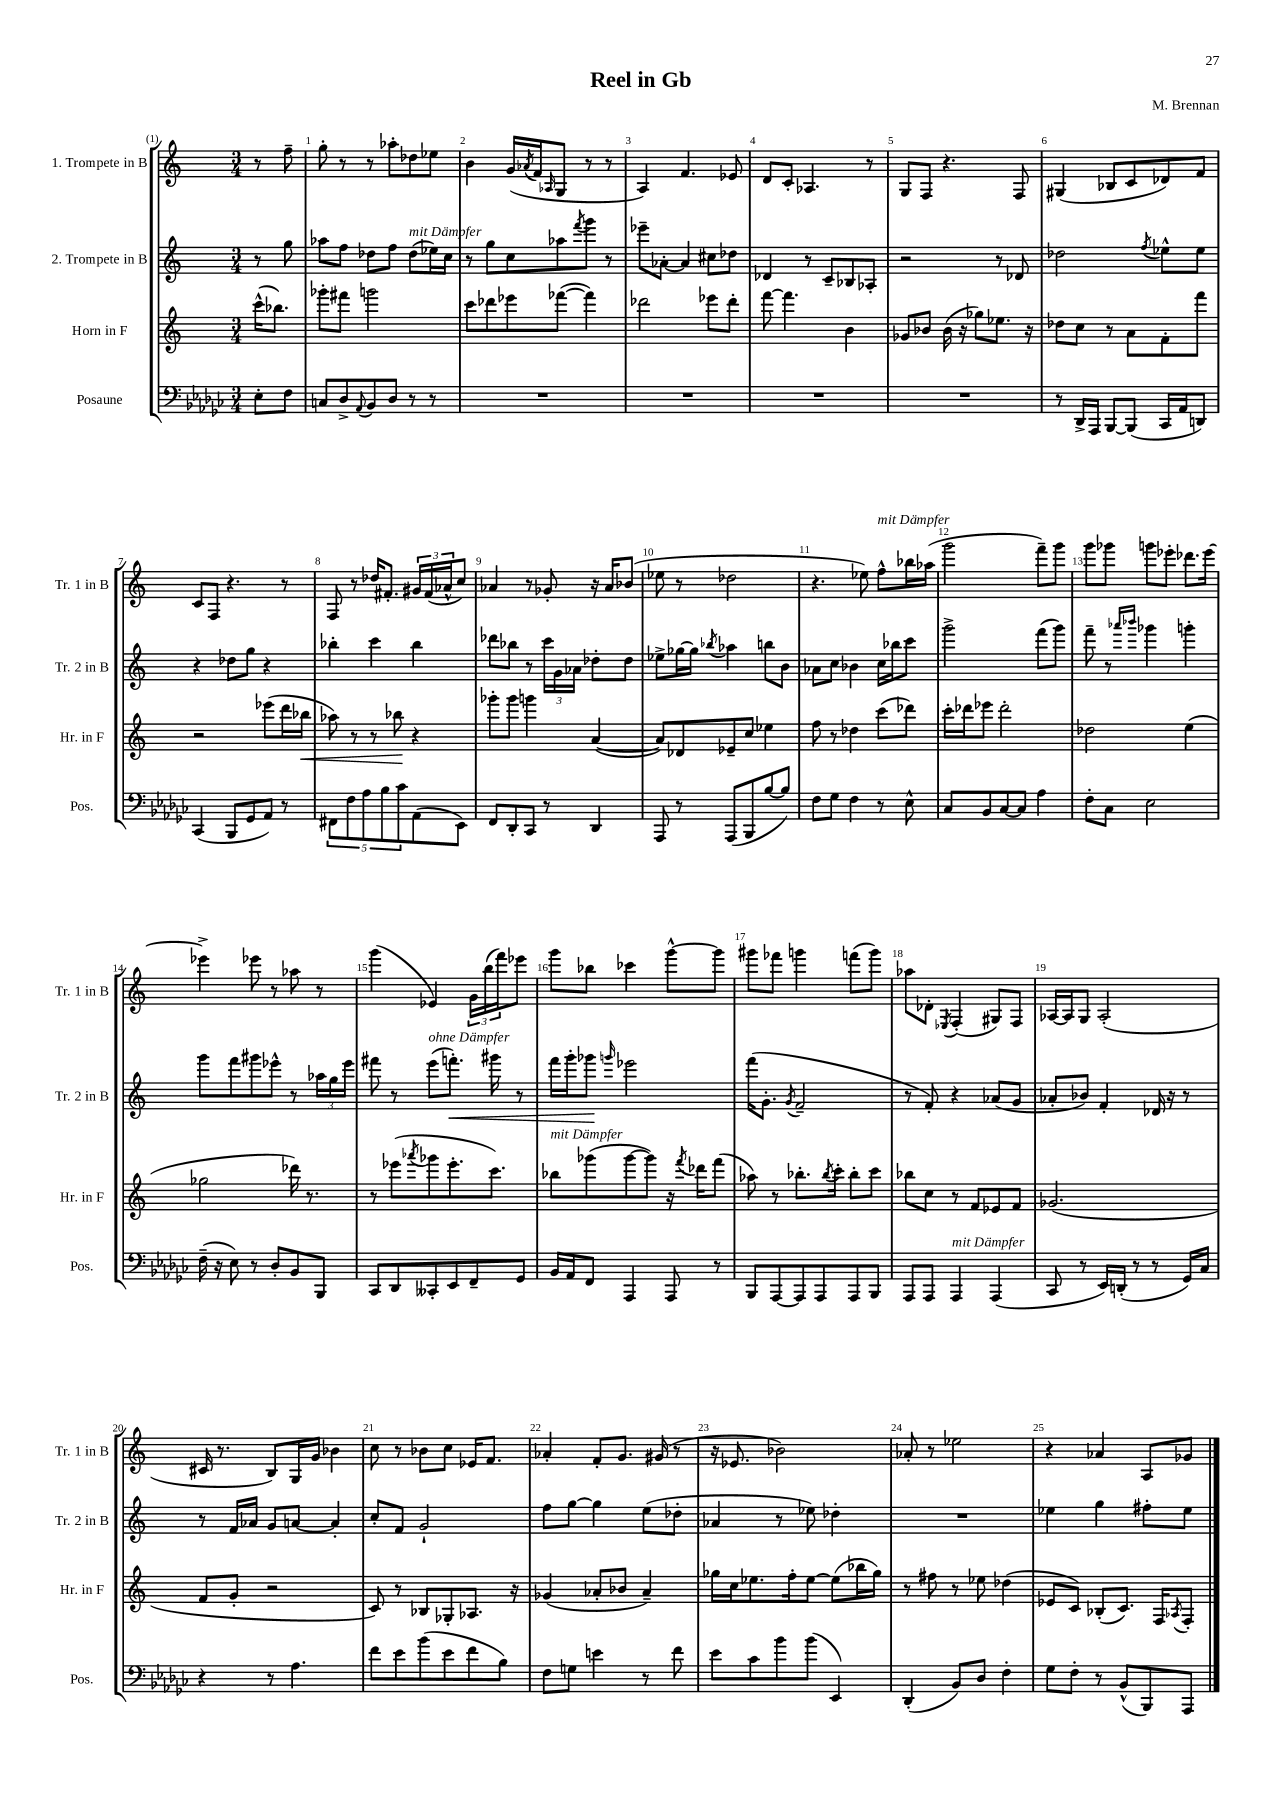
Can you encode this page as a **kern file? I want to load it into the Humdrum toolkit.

**kern	**kern	**kern	**kern
*staff4	*staff3	*staff2	*staff1
*clefF4	*clefG2	*clefG2	*clefG2
*k[b-e-a-d-g-c-]	*k[]	*k[]	*k[]
*M3/4	*M3/4	*M3/4	*M3/4
8E-'\L	(16ccc^^\LK	8r	8r
.	8.bb-\J)	.	.
8F\J	.	8gg\	8ff~\
=	=	=	=
8C/L	8ggg-'\L	8aa-\L	8gg'\
8D-^/	8fff#\J	8ff\J	8r
8qqAA-/	.	.	.
8BB-/	2ggg\	8dd-\L	8r
8D-/J	.	8ff\J	8aa-'\L
8r	.	(8dd-\L	8dd-\
8r	.	16ee-\L)	8ee-\J
.	.	16cc\JJ	.
=	=	=	=
2.r	8ccc\L	8r	4b\
.	8ddd-\	8gg\L	.
.	8eee-\	8cc\	(16g/LL
.	.	.	8qa-/
.	.	.	16f/J
.	.	.	16qqA-/
.	([8fff-\J	8aa-\	8G/J
.	.	8qfff/	.
.	4fff-\])	8ggg\J	8r
.	.	8r	8r
=	=	=	=
2.r	2ddd-\	8eee-~\L	4A/)
.	.	[8a-'\J	.
.	.	4a-/]	4.f/
.	8eee-\L	8cc#\L	.
.	8ddd-'\J	8dd-\J	8e-/
=	=	=	=
2.r	[8fff\	4d-/	8d/L
.	4.fff\]	.	8c'/J
.	.	8r	4.A-/
.	.	8c~/L	.
.	4b\	8B-/	.
.	.	8A-'/J	8r
=	=	=	=
2.r	8g-/L	2r	8G/L
.	8b-/J	.	8F/J
.	(16b-\	.	4.r
.	16r	.	.
.	8gg-\L)	.	.
.	8.ee-\J	8r	.
.	.	8d-/	8F/
.	16r	.	.
=	=	=	=
8r	8dd-\L	2dd-\	(4G#/
16DD-^/LL	8cc\J	.	.
16AAA-/JJ	.	.	.
[8BBB-/L	8r	.	8B-/L
(8BBB-/]J	8a\L	.	8c/
.	.	8qff/	.
16CC-/LL	8f'\	8ee-^^\L	8d-/)
16AA-/J	.	.	.
8DD/J)	8fff\J	8ee-\J	8f/J
=	=	=	=
(4CC-/	2r	4r	8c/L
.	.	.	8F/J
8BBB-/L	.	8dd-\L	4.r
8GG-/	.	8gg\J	.
8AA-/J)	(8eee-\L	4r	.
8r	16ddd\L	.	8r
.	16bb-\JJ	.	.
=	=	=	=
10FF#\L	8aa-\)	4bb-'\	8F/
10F\	.	.	.
.	8r	.	8r
10A-\	.	.	.
.	8r	4ccc\	16dd-/LK
10B-\	.	.	.
.	.	.	8.f#'/J
.	8bb-\	.	.
10c-\	.	.	.
(8AA-\	4r	4bb-\	24g#/LL
.	.	.	(24f#/
.	.	.	24a-^^/J
8EE-\J)	.	.	8cc/J)
=	=	=	=
8FF/L	8ggg-'\L	8ddd-\L	4a-/
8DD-'/	8ggg-\J	8bb-\J	.
8CC-/J	4ggg\	8r	8r
8r	.	24ccc\LL	8g-'/
.	.	24g\	.
.	.	24a-\JJ	.
4DD-/	([4a/	8dd-'\L	16r
.	.	.	16a-/LK
.	.	8dd-\J	(8b-/J
=	=	=	=
8AAA-/	8a/]L)	8ee-^\L	8ee-\
8r	8d-/	[16gg-\L	8r
.	.	16gg-\]JJ	.
.	.	8qbb-/	.
(8AAA-/L	8e-~/	4aa-\	2dd-\
8BBB-/	8cc/J	.	.
[8B-/	4ee-\	8bb\L	.
8B-/]J)	.	8b\J	.
=	=	=	=
8F\L	8ff\	8a-\L	4.r
8G-\J	8r	8cc\J	.
4F\	4dd-\	4b-\	.
.	.	.	8ee-\)
8r	(8ccc\L	16cc\LL	8ff^^\L
.	.	16bb-\J	.
8E-^^\	8ddd-\J)	8ccc\J	16bb-\L
.	.	.	(16aa-\JJ
=	=	=	=
8C-/L	16ccc'\LL	2ggg^\	2ggg\
.	16ddd-\J	.	.
8BB-/	8eee-\J	.	.
[8C-/	2ddd-'\	.	.
8C-/]J	.	.	.
4A-\	.	(8fff\L	8fff~\L)
.	.	8ggg\J)	8ggg\J
=	=	=	=
8F'\L	2dd-\	8fff~\	8ggg\L
8C-\J	.	8r	8ggg-\J
.	.	16qqaaa-/LL	.
.	.	16qqbbb-/JJ	.
2E-\	.	4ggg-\	8ggg\L
.	.	.	8eee-'\J
.	(4ee\	4ggg'\	8.ddd-\L
.	.	.	[16eee-\Jk
=	=	=	=
(16F~\	2gg-\	8ggg\L	4eee-^\]
16r	.	.	.
8E-\)	.	8fff\	.
8r	.	8ggg#\	8eee-\
8D-'/L	.	8eee-^^\J	8r
8BB-/	16ddd-\)	8r	8aa-\
.	8.r	.	.
8BBB-/J	.	24aa-\LL	8r
.	.	24gg\	.
.	.	24eee-\JJ	.
=	=	=	=
8CC-/L	8r	8fff#\	(4ggg\
8DD-/	(8eee-\L	8r	.
.	8qaaa-/	.	.
8CC--'/	8ggg-\	(8eee\L	4e-/)
8EE-/	8.eee-'\	8.fff'\J)	.
8FF~/	.	.	24g\LL
.	.	.	(24bb\
.	8.ccc\J)	16ggg#\	.
.	.	.	24fff\J)
8GG-/J	.	8r	8eee-\J
=	=	=	=
16BB-/LL	8bb-\L	16fff\LL	8ggg\L
16AA-/J	.	16ggg'\J	.
8FF/J	(8ggg-\	8ggg-\J	8bb-\J
.	.	16qqggg/	.
4AAA-/	[8ggg-\	2eee-\	4ccc-\
.	8ggg-\]J)	.	.
8AAA-/	16r	.	[8ggg^^\L
.	8qfff/	.	.
.	16ddd-\LK	.	.
8r	(8fff\J	.	8ggg\]J
=	=	=	=
8BBB-/L	8aa-\)	(16fff\LK	8ggg#\L
.	.	8.g'\J	.
[8AAA-/	8r	.	8fff-\J
.	.	8qg/	.
8AAA-/]	8.bb-'\L	2f~/	4ggg\
8AAA-/	.	.	.
.	8qbb-/	.	.
.	16ccc'\Jk	.	.
8AAA-/	8bb-'\L	.	(8fff\L
8BBB-/J	8ccc\J	.	8ggg\J)
=	=	=	=
8AAA-/L	8bb-\L	8r	8aa-\L
8AAA-/J	8cc\J	8f'/)	8d-'\J
.	.	.	8qE-/
4AAA-/	8r	4r	(4F'/
.	8f/L	.	.
(4AAA-/	8e-/	(8a-/L	8G#/L)
.	8f/J	8g/J	8F/J
=	=	=	=
8CC-/	(2.g-/	8a-'/L	[16A-/LL
.	.	.	16A-/]J
8r	.	8b-/J)	8G/J
16EE-/LL)	.	4f'/	(2A-'/
(16DD'/JJ	.	.	.
8r	.	.	.
8r	.	16d-/	.
.	.	16r	.
16GG-/LL)	.	8r	.
16C-/JJ	.	.	.
=	=	=	=
4r	8f/L	8r	16c#/
.	.	.	8.r
.	8g'/J	16f/LL	.
.	.	16a-/JJ	.
8r	2r	8g/L	8B/L)
4.A-\	.	[8a/J	16G/L
.	.	.	16g/JJ
.	.	4a'/]	4b-\
=	=	=	=
8f\L	8c/)	8cc'/L	8cc\
8e-\	8r	8f/J	8r
(8b-\	8B-/L	2g`/	8b-\L
8e-\	8G-'/	.	8cc\J
8f\	8.A-/J	.	16e-/LK
.	.	.	8.f/J
8B-\J)	.	.	.
.	16r	.	.
=	=	=	=
8F\L	(4g-/	8ff\L	4a-'/
8G\J	.	[8gg\J	.
4e\	8a-'/L	4gg\]	8f'/L
.	8b-/J	.	8.g/J
8r	4a-~/)	(8ee\L	.
.	.	.	(16g#/
8f\	.	8dd-'\J	8r
=	=	=	=
8e-\L	16gg-\LL	4a-/	16r
.	16cc\J	.	8.e-/
8c-\	8.ee-\	.	.
8b-\	.	8r	2b-\)
.	16ff'\k	.	.
(8b-\J	[8ee-\J	8ee-\)	.
4EE-/)	(8ee-\]L	4dd-'\	.
.	16bb-\L	.	.
.	16gg-\JJ)	.	.
=	=	=	=
(4DD-'/	8r	2.r	8a-'/
.	8ff#\	.	8r
8BB-/L)	8r	.	2ee-\
8D-/J	8ee-\	.	.
4F'\	(4dd-\	.	.
=	=	=	=
8G-\L	8e-/L	4ee-\	4r
8F'\J	8c/J)	.	.
8r	(8B-'/L	4gg\	4a-/
(8BB-^^/L	8.c/J)	.	.
8BBB-/)	.	8ff#'\L	8A/L
.	16F/LK	.	.
.	8qA-/	.	.
8AAA-/J	8F'/J	8ee-\J	8g-/J
==	==	==	==
*-	*-	*-	*-
